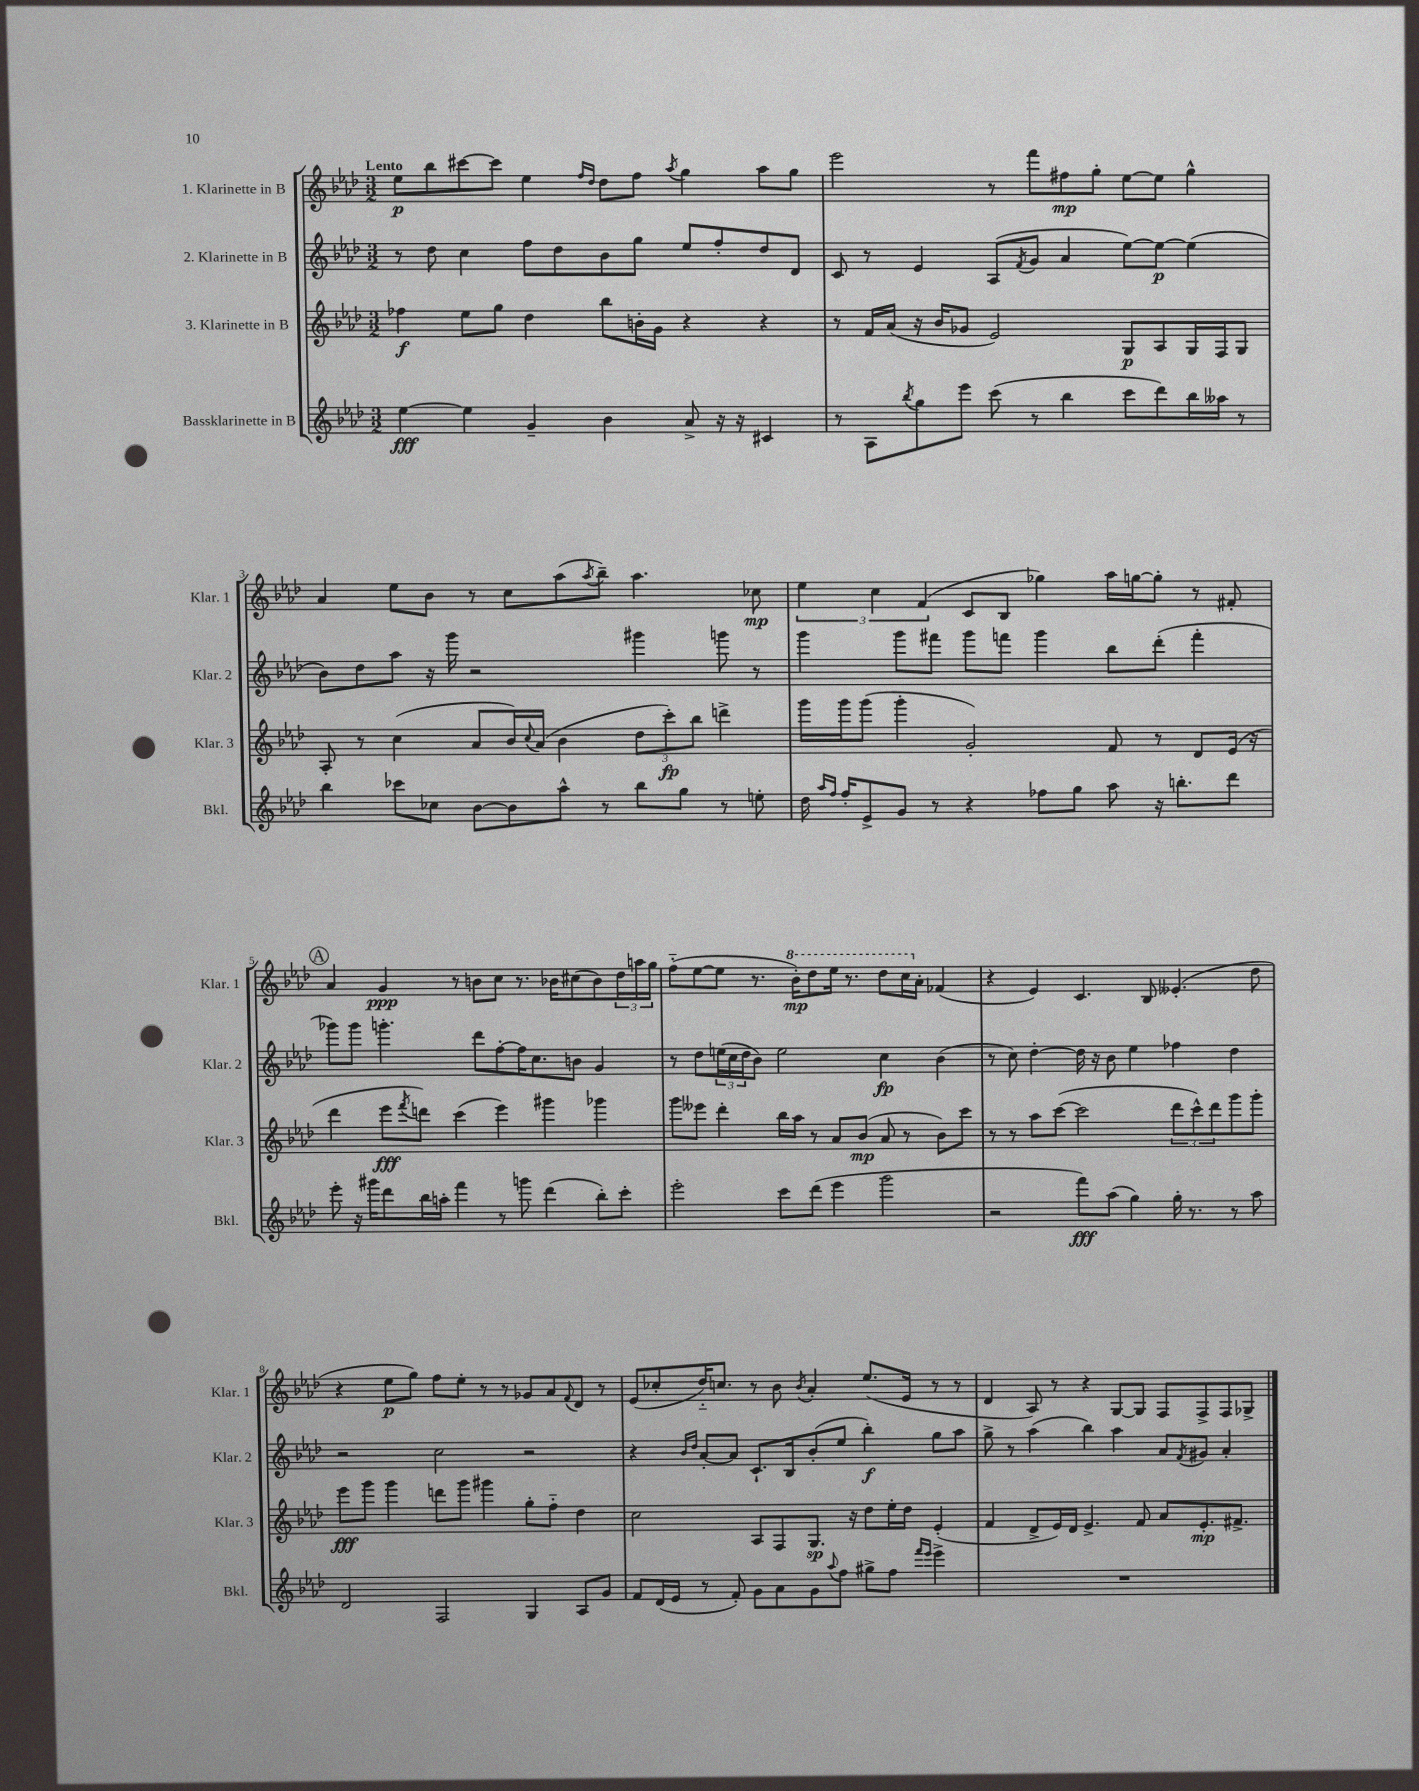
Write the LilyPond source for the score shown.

<<
\new StaffGroup <<
\new Staff = "s0" \with { instrumentName = "1. Klarinette in B" shortInstrumentName = "Klar. 1" } {
    \clef treble \key aes \major \numericTimeSignature \time 3/2 \tempo "Lento"
    ees''8\p bes''8 cis'''8~ cis'''8 ees''4 \grace { f''16 des''16 } des''8 f''8 \acciaccatura { aes''8 } g''4 aes''8 g''8 |
    ees'''2 r8 f'''8 fis''8\mp g''8-. ees''8~ ees''8 g''4-^ |
    aes'4 ees''8 bes'8 r8 c''8 aes''8( \acciaccatura { aes''8 } bes''8--) aes''4. ces''8\mp |
    \tuplet 3/2 { ees''4 c''4 f'4( } c'8 bes8 ges''4) aes''16 g''16~ g''8-. r8 fis'8-. |
    \mark \markup { \circle "A" } aes'4 g'4\ppp r8 b'8 c''8 r8. bes'16 cis''8( bes'8) \tuplet 3/2 { des''16 a''16 g''16 } |
    f''8-_( ees''8~ ees''8 r8. \ottava #1 bes''16-.\mp) des'''8 ees'''16 r8. des'''8 c'''16 \ottava #0 aes'16-. fes'4( |
    r4 ees'4) c'4. bes8 eeses'4.-.( des''8 |
    r4 ees''8\p g''8) f''8 ees''8-. r8 r8 ges'8 aes'8 \appoggiatura { f'8 } des'8 r8 |
    ees'8( ces''8-. des''16-_) c''8. r8 bes'8 \acciaccatura { bes'8 } aes'4-. ees''8.( ees'16 r8 r8 |
    des'4 aes8) r8 r4 g8~ g8 f8 f8-> f8 ges8-> \bar "|." |
}
\new Staff = "s1" \with { instrumentName = "2. Klarinette in B" shortInstrumentName = "Klar. 2" } {
    \clef treble \key aes \major \numericTimeSignature \time 3/2
    r8 des''8 c''4 f''8 des''8 bes'8 g''8 ees''8 f''8-. des''8 des'8 |
    c'8 r8 ees'4 aes8( \acciaccatura { f'8 } g'8 aes'4 ees''8~) ees''8~\p ees''4( |
    bes'8) des''8 aes''8 r16 g'''16 r2 gis'''4 g'''8 r8 |
    g'''4 g'''8 fis'''8 g'''8 f'''8 g'''4 bes''8 des'''8-.( f'''4-. |
    \mark \markup { \circle "A" } ges'''8) ges'''8 g'''4.-. des'''8 f''8~-. f''16 c''8. b'8 g'4 |
    r8 des''8 \tuplet 3/2 { e''16( c''16 des''16 } bes'8) e''2 c''4\fp bes'4( |
    r8 c''8) des''4~-. des''16 r16 bes'8 ees''4 fes''4 des''4 |
    r2 c''2 r2 |
    r4 \grace { bes'16 des''16 } aes'8~-. aes'8 c'8.-! bes16 bes'8-.( ees''8 bes''4-.\f) g''8 aes''8 |
    g''8-> r8 aes''4( bes''4) aes''4 aes'8 \acciaccatura { f'8 } gis'8 aes'4-. \bar "|." |
}
\new Staff = "s2" \with { instrumentName = "3. Klarinette in B" shortInstrumentName = "Klar. 3" } {
    \clef treble \key aes \major \numericTimeSignature \time 3/2
    fes''4\f ees''8 g''8 des''4 bes''8 b'16-. g'16 r4 r4 |
    r8 f'16 aes'16( r16 bes'16 ges'8 ees'2) g8\p aes8 g16 f16 g8 |
    aes8-. r8 c''4( aes'8 bes'16) \appoggiatura { c''8 } aes'16( bes'4 \tuplet 3/2 { des''8 c'''8-.\fp) bes''8 } d'''4-> |
    g'''16 g'''16 g'''8( g'''4-. g'2-.) f'8 r8 des'8 ees'16( r16 |
    \mark \markup { \circle "A" } des'''4 ees'''8\fff \acciaccatura { f'''8 } d'''8) c'''4( ees'''4) gis'''4 ges'''4 |
    g'''8 eeses'''8 des'''4-. bes''16 aes''16 r8 aes'8 bes'8\mp( aes'8 r8 bes'8) c'''8 |
    r8 r8 aes''8 c'''8~( c'''2 \tuplet 3/2 { des'''8 c'''8-^) des'''8 } g'''8 g'''8-. |
    ees'''8\fff g'''8 g'''4 d'''8 g'''8 gis'''4 g''8-. f''8-_ des''4 |
    c''2 aes8 f8 g8.\sp r16 des''8 ees''16-. des''16 ees'4-.( |
    f'4 des'8-> ees'16) des'16 ees'4.-> f'8 aes'8 ees'8.-.\mp fis'8.-> \bar "|." |
}
\new Staff = "s3" \with { instrumentName = "Bassklarinette in B" shortInstrumentName = "Bkl." } {
    \clef treble \key aes \major \numericTimeSignature \time 3/2
    ees''4~\fff ees''4 g'4-- bes'4 aes'8-> r16 r16 cis'4 |
    r8 aes8 \acciaccatura { bes''8 } g''8 ees'''8 c'''8( r8 bes''4 c'''8 des'''8) bes''16 aeses''16 r8 |
    bes''4 ces'''8 ces''8 bes'8~ bes'8 aes''8-^ r8 bes''8 g''8 r8 e''8-. |
    des''16 \grace { aes''16 f''16 } f''16-. ees'8-> g'8 r8 r4 fes''8 g''8 aes''8 r16 b''8.-. des'''8 |
    \mark \markup { \circle "A" } ees'''8-. r16 gis'''16 des'''8 bes''16 a''16-. f'''4 r8 g'''8 des'''4( bes''8-.) c'''8-. |
    ees'''2-. c'''8 des'''8( ees'''4 g'''2 |
    r2 f'''8\fff) aes''8( g''4) g''16-. r8. r8 aes''8 |
    des'2 f2 g4 aes8 g'8 |
    f'8 des'16( ees'16 r8 f'8-.) g'8 aes'8 g'8 \appoggiatura { aes''8 } f''8 gis''8-> f''8 \grace { f'''16 ees'''16 } ees'''4-> |
    R1. \bar "|." |
}
>>
>>
